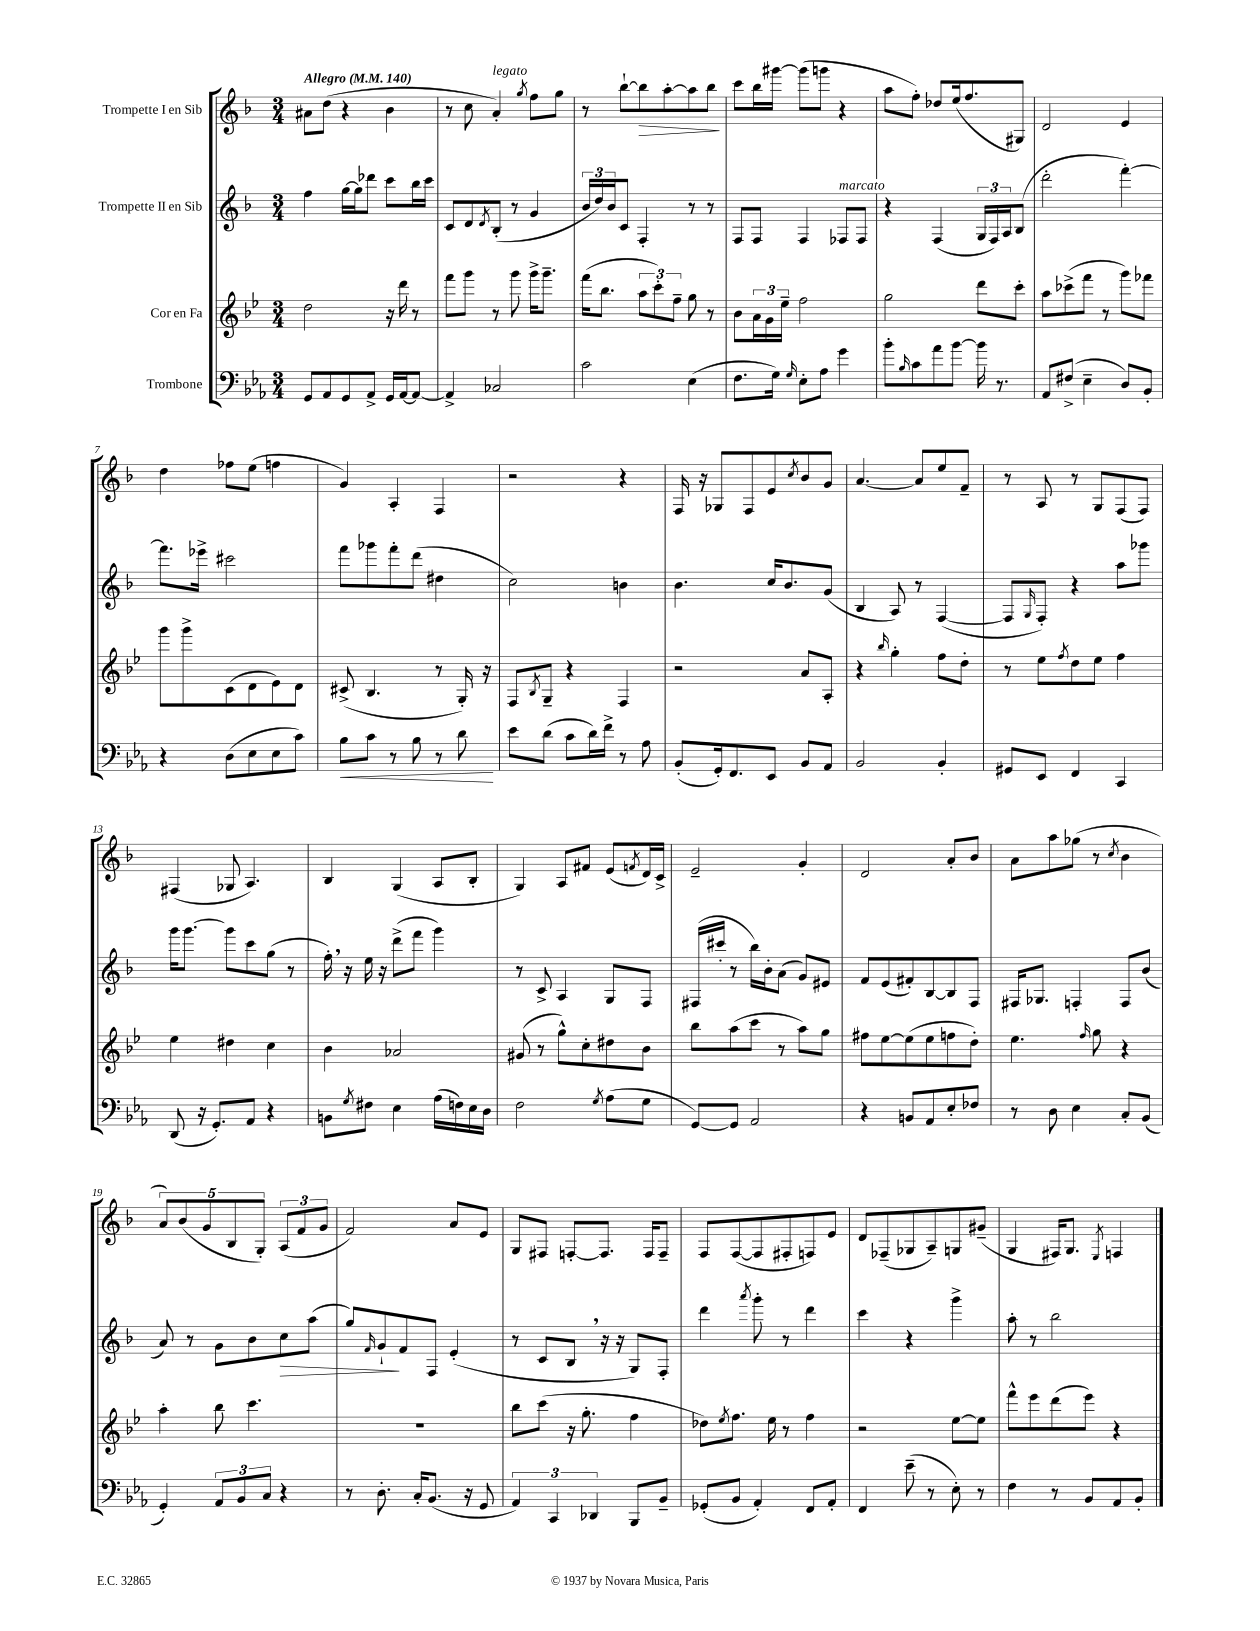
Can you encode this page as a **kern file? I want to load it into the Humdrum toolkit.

**kern	**kern	**kern	**kern
*staff4	*staff3	*staff2	*staff1
*clefF4	*clefG2	*clefG2	*clefG2
*k[b-e-a-]	*k[b-e-]	*k[b-]	*k[b-]
*M3/4	*M3/4	*M3/4	*M3/4
*MM140	*MM140	*MM140	*MM140
8GG	2dd	4ff	8a#
8AA-	.	.	(8dd
8GG	.	[16gg	4r
.	.	16gg]	.
8AA-^	.	8ddd-	.
16GG	16r	8ccc	4b-
[16AA-	16ddd	.	.
8AA-_	8r	16bb-	.
.	.	16ccc	.
=	=	=	=
4AA-^]	8fff	8c	8r
.	8ggg	8d	8cc
.	.	8qd	.
2C-	8r	(8B-'	4a')
.	8ggg	8r	.
.	.	.	8qgg
.	16ggg^	4g	8ff
.	8.ggg~	.	.
.	.	.	8gg
=	=	=	=
2c	(16fff	24b-	8r
.	.	24dd)	.
.	8.bb-	.	.
.	.	24b-	.
.	.	8c	[8bb-`
.	12aa	4F'	8bb-]
.	12ccc')	.	.
.	.	.	[8aa'
.	12ff~	.	.
(4E-	8gg	8r	8aa]
.	8r	8r	8bb-
=	=	=	=
8.F	8b-	8F	8ccc
.	24a	8F	16bb-
.	24g	.	.
16G)	.	.	[16ggg#
.	24ee-~	.	.
16qqG	.	.	.
8E-'	2ff	4F	(8ggg#]
8A-	.	.	8ggg
4g	.	8F-	4r
.	.	8F-	.
=	=	=	=
8b-'	2gg	4r	8aa
16qqB-	.	.	.
8c	.	.	8ff')
8a-	.	(4F	8dd-
[8b-	.	.	(16ee
.	.	.	8.ff
16b-]	8ddd	24G	.
.	.	24F)	.
8.r	.	.	.
.	.	24A	.
.	8ccc'	(8B-	8G#)
=	=	=	=
8AA-	8aa	2ddd'	2d
(8F#^	(8ccc-^	.	.
4E-~	8fff	.	.
.	8r	.	.
8D)	8ggg)	[4fff')	4e
8BB-'	8fff-	.	.
=	=	=	=
4r	8ggg	8.fff]	4dd
.	8ggg^	.	.
.	.	16eee-^	.
(8D	(8c	2ccc#	8ff-
8E-	8d	.	(8ee
8E-	8e-)	.	4ff
8c)	8d	.	.
=	=	=	=
8B-	(8c#^	8fff	4g)
8c	4.B-	8ggg-	.
8r	.	8fff'	4A'
8B-	.	(8ddd	.
8r	8r	4dd#	4F
8d	16G')	.	.
.	16r	.	.
=	=	=	=
8e-	8F	2cc)	2r
.	8qB-	.	.
(8d	8G~	.	.
8c	4r	.	.
16d)	.	.	.
16f^	.	.	.
8r	4F	4b	4r
8A-	.	.	.
=	=	=	=
(8BB-'	2r	4.b-	16F
.	.	.	16r
16GG')	.	.	8G-
8.FF	.	.	.
.	.	.	8F
8EE-	.	16cc	8e
.	.	8.b-	.
.	.	.	8qcc
8BB-	8a	.	8b-
8AA-	8A'	(8g	8g
=	=	=	=
2BB-	4r	4B-	[4.a
.	16qqbb-	.	.
.	4gg'	8A)	.
.	.	8r	8a]
4BB-'	8ff	([4F	8ee
.	8dd'	.	8f~
=	=	=	=
8GG#	8r	8F]	8r
.	.	16qqG	.
8EE-	8ee-	8F')	8A
.	8qff	.	.
4FF	8dd	4r	8r
.	8ee-	.	8G
4CC	4ff	8aa	(8F
.	.	8ggg-	8F)
=	=	=	=
(8DD	4ee-	16ggg	(4F#
.	.	[8.ggg	.
16r	.	.	.
8.GG')	.	.	.
.	4dd#	8ggg]	8G-
8AA-	.	8ccc	4.A)
4r	4cc	(8gg	.
.	.	8r	.
=	=	=	=
8BB	4b-	16ff')	4B-
.	.	16r	.
8qG	.	.	.
8F#	.	16ee	.
.	.	16r	.
4E-	2a-	(8ddd^	(4G
.	.	8fff	.
(16A-	.	4ggg)	8A
16F)	.	.	.
16E-	.	.	8B-'
16D	.	.	.
=	=	=	=
2F	(8g#	8r	4G)
.	8r	8c^	.
.	8gg^^)	4A	8A
.	8cc'	.	8f#
8qG	.	.	.
(8A-	8dd#	8G	(8e
.	.	.	8qf
8G	8b-	8F	16d)
.	.	.	16c^
=	=	=	=
[8GG)	8bb-	(16F#	2e~
.	.	16ccc#'	.
8GG]	(8aa	8r	.
2AA-	8ccc	16bb-)	.
.	.	16b-'	.
.	8r	(8a	.
.	8aa)	8g)	4g'
.	8gg	8e#	.
=	=	=	=
4r	8ff#	8f	2d
.	[8ee-	(8e	.
8BB	(8ee-]	8f#')	.
8AA-	8ee-	[8B-	.
8E-'	8ff	8B-]	8a'
8F-	8dd')	8F	8b-
=	=	=	=
8r	4.ee-	16F#	8a
.	.	8.G-	.
8D	.	.	8aa
4E-	.	4F'	(8gg-
.	16qqff	.	.
.	8gg	.	8r
.	.	.	8qcc
8C'	4r	8F	4b-
(8BB-	.	(8b-	.
=	=	=	=
4GG')	4aa'	8a)	10a)
.	.	.	(10b-
.	.	8r	.
.	.	.	10g
12AA-	8bb-	8g	.
.	.	.	10B-
12BB-	.	.	.
.	4.ccc	8b-	.
.	.	.	10G')
12C	.	.	.
4r	.	8cc	(12A
.	.	.	12f
.	.	(8aa	.
.	.	.	12g
=	=	=	=
8r	2.r	8gg)	2f)
.	.	16qqf	.
8.D'	.	8g`	.
.	.	8f	.
16C'	.	.	.
(8.BB-	.	8F	.
.	.	(4e'	8a
16r	.	.	.
8GG	.	.	8e
=	=	=	=
6AA-)	8bb-	8r	8G
.	(8ccc	8c	8F#
6CC	.	.	.
.	16r	8B-	[8F'
.	8.gg'	.	.
6DD-	.	.	.
.	.	16r	8.F]
.	.	16r	.
8BBB-	4ff	8G)	.
.	.	.	16F
8BB-~	.	8F'	8F~
=	=	=	=
(8GG-'	8dd-)	4ddd	8F
.	8qee-	.	.
8BB-	8.ff	.	([8F
.	.	8qaaa	.
4AA-')	.	8ggg'	8F]
.	16ee-	.	.
.	8r	8r	8F#'
8FF	4ff	4ddd	8F)
8AA-'	.	.	8e
=	=	=	=
4FF	2r	4ccc	8d
.	.	.	(8F-~
(8e-~	.	4r	8G-
8r	.	.	8A~)
8E-')	[8ee-	4ggg^	8G
8r	8ee-]	.	(8g#~
=	=	=	=
4F	8fff^^	8aa'	4G
.	8eee-	8r	.
8r	(8ddd	2bb-	16F#)
.	.	.	8.G
8BB-	8eee-)	.	.
.	.	.	8qE
8AA-	4r	.	4F
8BB-'	.	.	.
==	==	==	==
*-	*-	*-	*-
